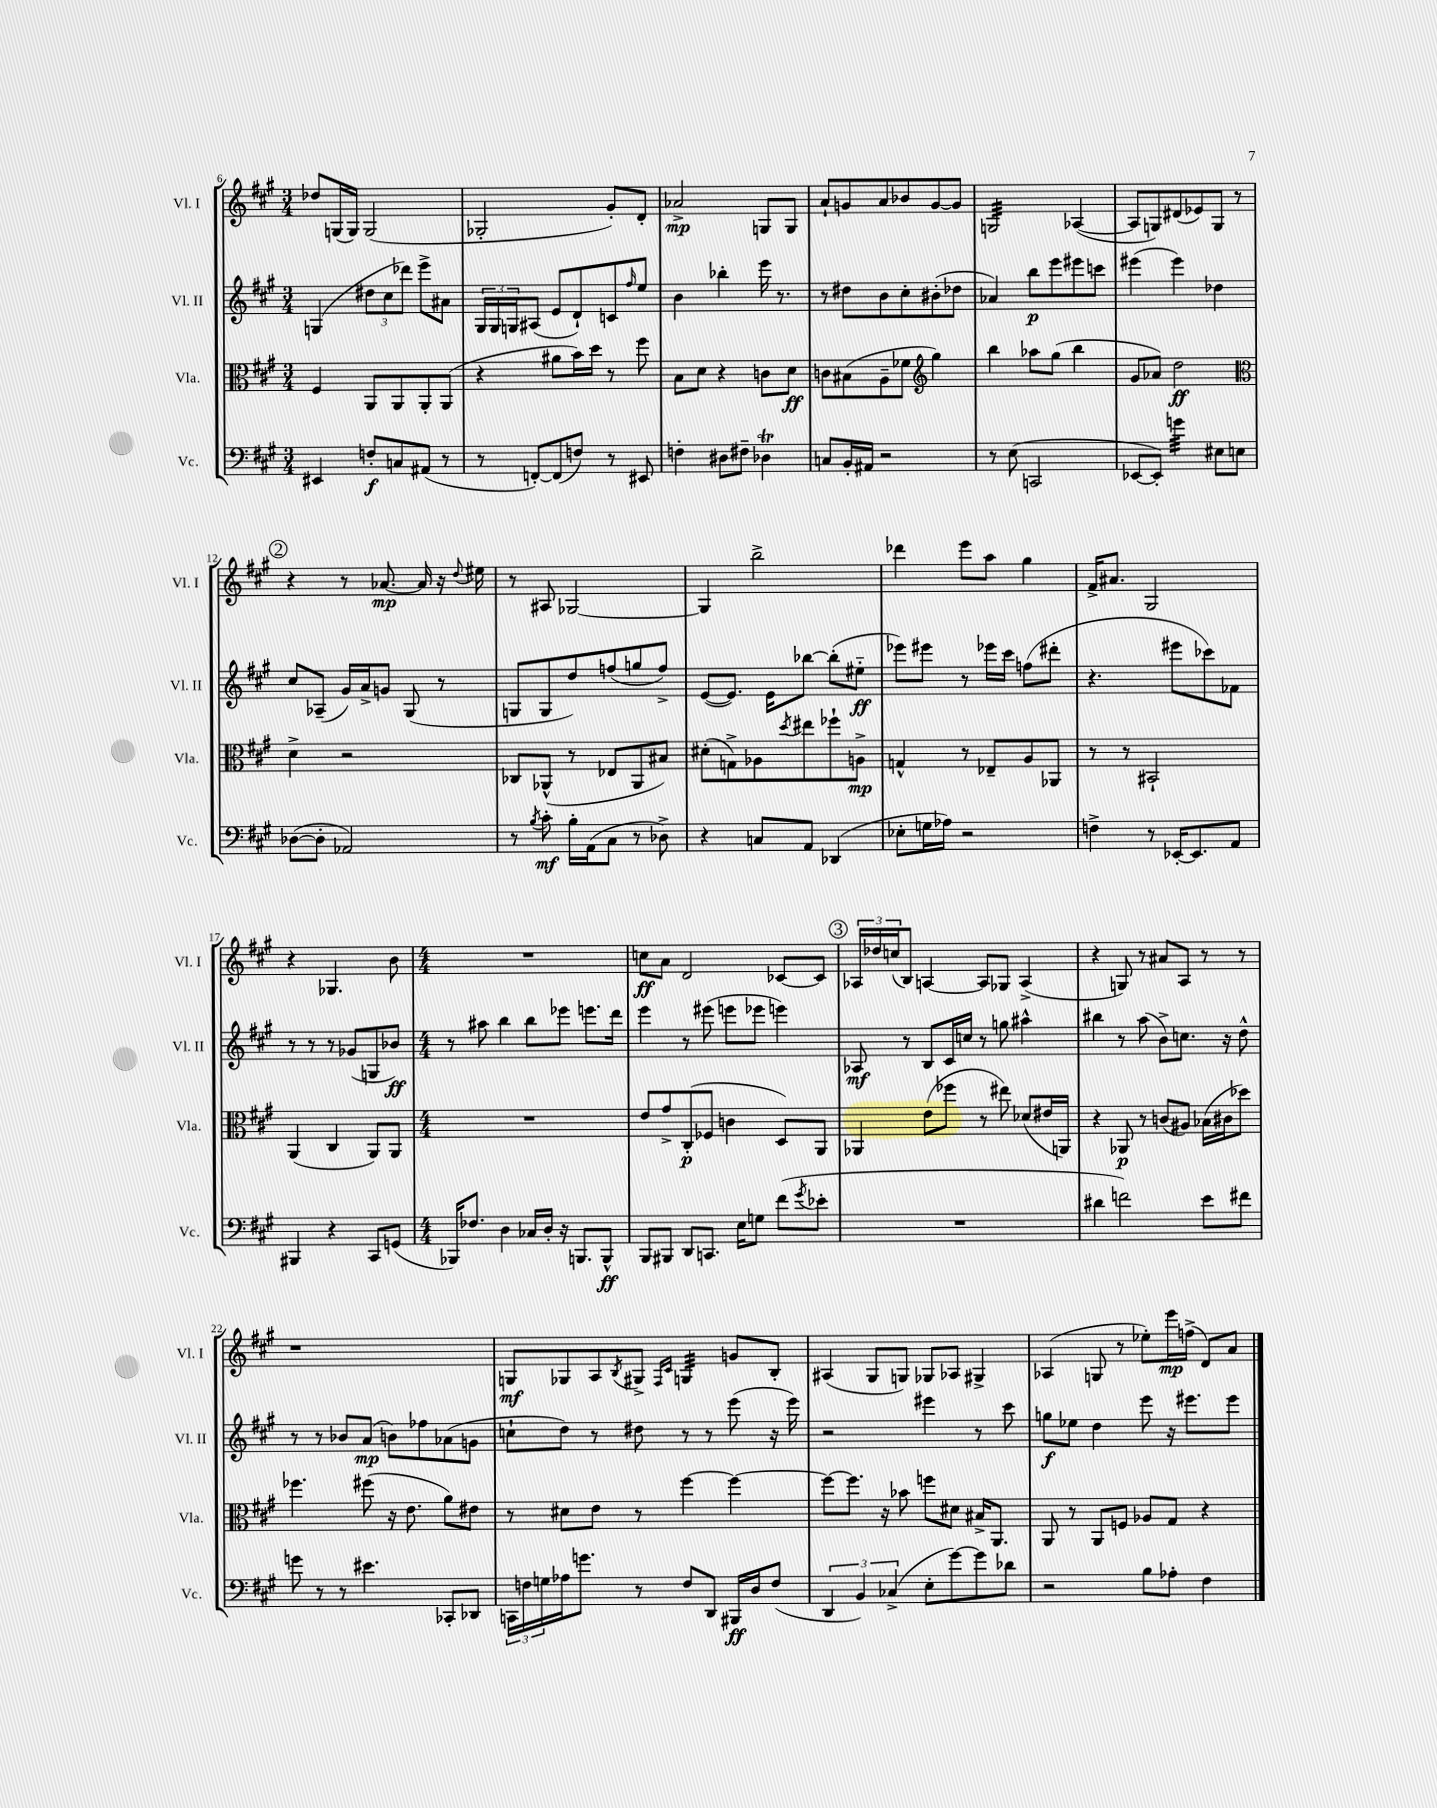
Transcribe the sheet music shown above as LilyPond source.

<<
\new StaffGroup <<
\new Staff = "s0" \with { instrumentName = "Vl. I" shortInstrumentName = "Vl. I" } {
    \clef treble \key a \major \numericTimeSignature \time 3/4
    des''8 g16( g16) g2( |
    ges2-. gis'8-.) d'8-. |
    aes'2->\mp g8 g8 |
    a'8-! g'8 a'8 bes'8 g'8~ g'8 |
    g2:32 aes4~( |
    aes8 g8) dis'8( ees'8) g8 r8 |
    \mark \markup { \circle "2" } r4 r8 aes'8.~\mp aes'16 r16 \appoggiatura { d''8 } eis''16 |
    r8 ais8 ges2~ |
    ges4 b''2-> |
    des'''4 e'''8 a''8 gis''4 |
    fis'16-> ais'8. gis2 |
    r4 ges4. b'8 |
    \numericTimeSignature \time 4/4 R1 |
    c''8\ff a'8 d'2 ces'8~ ces'8 |
    \mark \markup { \circle "3" } \tuplet 3/2 { aes16 des''16 c''16( } b8) a4~ a8 ges8 a4->( |
    r4 g8) r8 ais'8 a8 r8 r8 |
    r1 |
    g8\mf ges8 a8 \acciaccatura { b8 } gis8-> \grace { fis16 cis'16 } g4:32 g'8 b8-. |
    ais4( gis8 g8) ges8 aes8 gis4-> |
    aes4( g8 r8 ees''8-.) e'''16\mp f''16->( d'8) a'8 \bar "|." |
}
\new Staff = "s1" \with { instrumentName = "Vl. II" shortInstrumentName = "Vl. II" } {
    \clef treble \key a \major \numericTimeSignature \time 3/4
    g4( \tuplet 3/2 { dis''8 cis''8 des'''8) } e'''8-> ais'8 |
    \tuplet 3/2 { gis16 gis16 g16 } ais8( e'8 d'8-!) c'8 \grace { fis''16 } e''8 |
    b'4 bes''4-. e'''16 r8. |
    r8 dis''8 b'8 cis''8-. bis'8-.( des''8 |
    aes'4) b''8\p e'''8 eis'''8 c'''8 |
    eis'''4( eis'''4) des''4 |
    \mark \markup { \circle "2" } cis''8 aes8--( gis'16) a'16-> g'8 gis8( r8 |
    g8 g8 d''8) f''8( g''8 f''8->) |
    e'8~( e'8.) e'16 bes''8~ bes''8-.( eis''8-_\ff |
    ees'''8) eis'''8 r8 ees'''16 cis'''16 f''8( dis'''8-. |
    r4. eis'''8 ces'''8) fes'8 |
    r8 r8 r8 ges'8( g8 bes'8\ff) |
    \numericTimeSignature \time 4/4 r8 ais''8 b''4 b''8 ees'''8 e'''8. d'''16 |
    e'''4 r8 eis'''8( e'''8 ees'''8 e'''4) |
    \mark \markup { \circle "3" } aes8\mf r8 b8 cis'16 c''16 r8 g''8 ais''4-^ |
    bis''4 r8 a''8( b'8->) c''8. r16 d''8-^ |
    r8 r8 bes'8 a'8\mp( b'8) fes''8 aes'8( g'8 |
    c''8-! d''8) r8 dis''8 r8 r8 e'''8( r16 e'''16) |
    r2 eis'''4 r8 cis'''8 |
    g''8\f ees''8 d''4 e'''8 r16 eis'''8. eis'''8 \bar "|." |
}
\new Staff = "s2" \with { instrumentName = "Vla." shortInstrumentName = "Vla." } {
    \clef alto \key a \major \numericTimeSignature \time 3/4
    fis4 a,8 a,8 a,8-. a,8( |
    r4 ais'8 b'16) d''16 r8 fis''8 |
    b8 d'8 r4 c'8 d'8\ff |
    c'8 bis8( a8-- fes'8 \clef treble gis''4) |
    b''4 aes''8 gis''8( b''4 |
    gis'8 aes'8) d''2\ff |
    \mark \markup { \circle "2" } \clef alto d'4-> r2 |
    ces8 aes,8-^( r8 ees8 aes,8 bis8) |
    dis'8-.( g8->) aes8 \acciaccatura { d''8 } eis''8 fes''8-! a8->\mp |
    g4-^ r8 ees8-- a8 aes,8 |
    r8 r8 bis,2-! |
    a,4( cis4 a,8) a,8 |
    \numericTimeSignature \time 4/4 R1 |
    e'8 gis'8-> cis8-.\p( fes8 c'4 d8) a,8 |
    \mark \markup { \circle "3" } aes,4 e'8( fes''8 r8 eis''8) des'8( eis'16 a,16) |
    r4 aes,8\p r8 c'8( ais8) bes16( cis'16 des''8) |
    fes''4. fis''8( r16 e'8. a'8) eis'8 |
    r8 dis'8 e'8 r8 fis''4~ fis''4~ |
    fis''8~ fis''8. r16 bes'8 f''8 dis'8 bis16-> a,8. |
    a,8 r8 a,8 f8 aes8 gis8 r4 \bar "|." |
}
\new Staff = "s3" \with { instrumentName = "Vc." shortInstrumentName = "Vc." } {
    \clef bass \key a \major \numericTimeSignature \time 3/4
    eis,4 f8-.\f c8 ais,8( r8 |
    r8 f,8~-.) f,8( f8) r8 eis,8 |
    f4-. dis8 fis8-- des4\trill |
    c8 b,16-. ais,16 r2 |
    r8 e8( c,2 |
    ees,8~ ees,8-.) g'4:32 eis8 e8 |
    \mark \markup { \circle "2" } des8~( des8-. aes,2) |
    r8 \acciaccatura { b8 } cis'8-.\mf b16-. a,16( cis8 r8 des8->) |
    r4 c8 a,8 des,4( |
    ees8-. g16 aes16) r2 |
    f4-> r8 ees,16~-. ees,8. a,8 |
    bis,,4 r4 cis,8 g,8( |
    \numericTimeSignature \time 4/4 bes,,16) fes8. d4 ces16 d16-. r16 b,,8. b,,8-^\ff |
    b,,8 bis,,8 d,8 c,8. e16 g8 fis'8( \acciaccatura { gis'8 } ees'8-. |
    \mark \markup { \circle "3" } R1 |
    dis'4 f'2) e'8 fis'8 |
    g'8 r8 r8 eis'4. ces,8-. des,8 |
    \tuplet 3/2 { c,16 f16 g16 } aes16 g'8. r8 f8 d,8 bis,,16\ff d16 f8( |
    \tuplet 3/2 { d,4 b,4) ces4->( } e8-. gis'8~) gis'8 des'8 |
    r2 b8 aes8-. fis4 \bar "|." |
}
>>
>>
\layout { \context { \Score currentBarNumber = #6 } }
